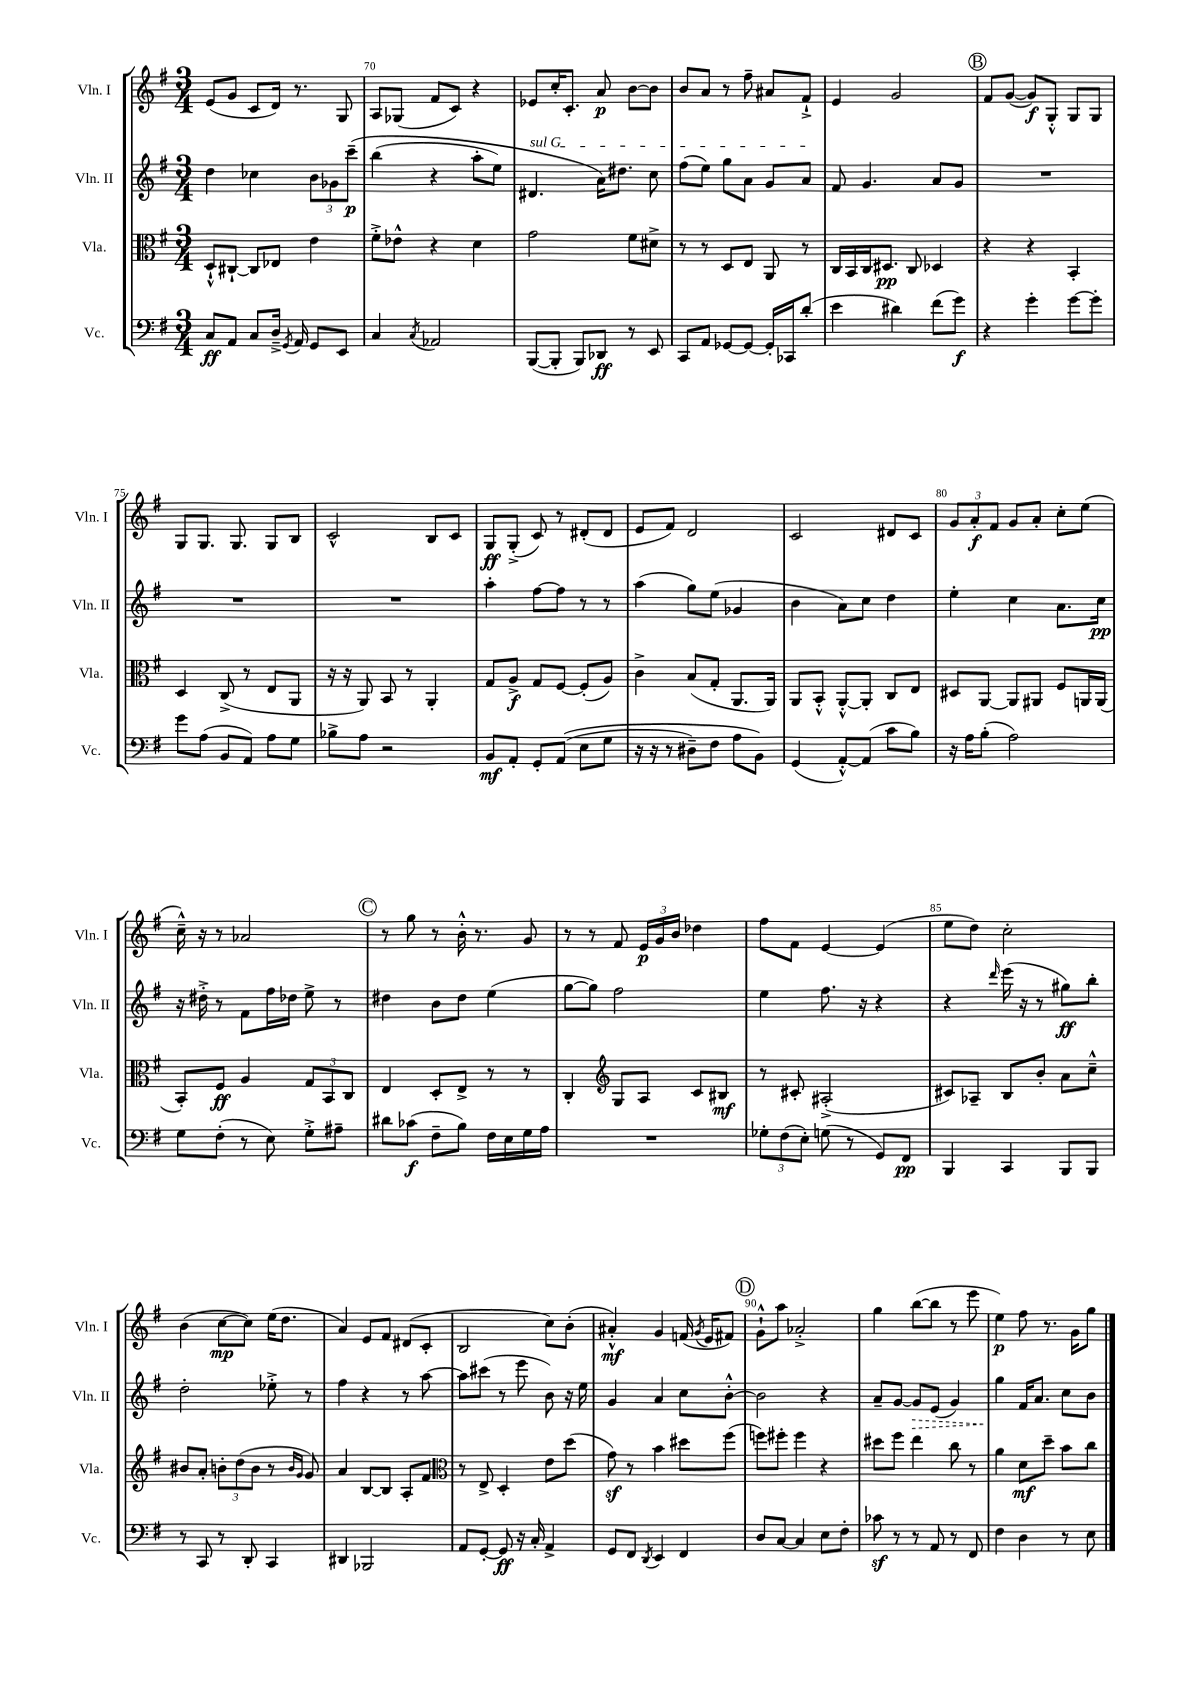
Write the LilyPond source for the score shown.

<<
\new StaffGroup <<
\new Staff = "s0" \with { instrumentName = "Vln. I" shortInstrumentName = "Vln. I" } {
    \clef treble \key g \major \numericTimeSignature \time 3/4
    \autoBeamOff e'8[( g'8] c'8[ d'16]) r8. g8 |
    a8[ ges8]( fis'8[ c'8]) r4 |
    ees'8[ c''16-. c'8.]-. a'8\p b'8[~ b'8] |
    b'8[ a'8] r8 fis''8-- ais'8[ fis'8]-!-> |
    e'4 g'2 |
    \mark \markup { \circle "B" } fis'8[ g'8]~( g'8[\f) g8]-.-^ g8[ g8] |
    g8[ g8.] g8. g8[ b8] |
    c'2-^ b8[ c'8] |
    g8[\ff g8]-.->( c'8) r8 dis'8[-.( dis'8] |
    e'8[ fis'8]) d'2 |
    c'2 dis'8[ c'8] |
    \tuplet 3/2 { g'8[ a'8-.\f fis'8] } g'8[ a'8]-. c''8[-. e''8]( |
    c''16---^) r16 r8 aes'2 |
    \mark \markup { \circle "C" } r8 g''8 r8 b'16-.-^ r8. g'8 |
    r8 r8 fis'8 \tuplet 3/2 { e'16[\p g'16 b'16] } des''4 |
    fis''8[ fis'8] e'4~ e'4( |
    e''8[ d''8]) c''2-. |
    b'4( c''8[~\mp c''8]) e''16[( d''8.] |
    a'4) e'8[ fis'8] dis'8[( c'8]-. |
    b2 c''8[) b'8]-.( |
    ais'4-.-^\mf) g'4 f'16( \acciaccatura { g'8 } e'16[ fis'8]) |
    \mark \markup { \circle "D" } g'8[-!-^ a''8] aes'2-.-> |
    g''4 b''8[~( b''8] r8 e'''8 |
    e''4\p) fis''8 r8. g'16[ g''8] \bar "|." |
}
\new Staff = "s1" \with { instrumentName = "Vln. II" shortInstrumentName = "Vln. II" } {
    \clef treble \key g \major \numericTimeSignature \time 3/4
    \autoBeamOff d''4 ces''4 \tuplet 3/2 { b'8[ ges'8 c'''8]--\p\( } |
    b''4( r4 a''8[-. e''8]) |
    \once \override TextSpanner.bound-details.left.text = \markup { \italic "sul G" } dis'4.\startTextSpan a'16[\) dis''8.] c''8 |
    fis''8[( e''8]) g''8[ a'8] g'8[ a'8]\stopTextSpan |
    fis'8 g'4. a'8[ g'8] |
    \mark \markup { \circle "B" } R2. |
    R2. |
    R2. |
    a''4-. fis''8[~ fis''8] r8 r8 |
    a''4( g''8[) e''8]( ges'4 |
    b'4 a'8[) c''8] d''4 |
    e''4-. c''4 a'8.[ c''16]\pp |
    r16 dis''16-.-> r8 fis'8[ fis''16 des''16] e''8-> r8 |
    \mark \markup { \circle "C" } dis''4 b'8[ dis''8] e''4( |
    g''8[~ g''8]) fis''2 |
    e''4 fis''8. r16 r4 |
    r4 \grace { d'''16 } e'''16( r16 r8 gis''8[\ff) b''8]-. |
    d''2-. ees''8-.-> r8 |
    fis''4 r4 r8 a''8~ |
    a''8[ cis'''8]( r8 e'''8 b'8) r16 e''16 |
    g'4 a'4 c''8[ b'8]~-.-^ |
    \mark \markup { \circle "D" } b'2 r4 |
    a'8[-- g'8]~ \once \override Hairpin.style = #'dashed-line g'8[\> e'8]( g'4) |
    g''4\! fis'16[ a'8.] c''8[ b'8] \bar "|." |
}
\new Staff = "s2" \with { instrumentName = "Vla." shortInstrumentName = "Vla." } {
    \clef alto \key g \major \numericTimeSignature \time 3/4
    \autoBeamOff d8[-!-^ cis8]~-! cis8[ ees8] e'4 |
    fis'8[-.-> ees'8]-^ r4 d'4 |
    g'2 fis'8[ dis'8]-> |
    r8 r8 d8[ e8] a,8 r8 |
    c16[ b,16 c16 dis8.]\pp c8 des4 |
    \mark \markup { \circle "B" } r4 r4 b,4-. |
    d4 c8->( r8 e8[ a,8] |
    r16 r16 a,8) b,8 r8 a,4-. |
    g8[ a8]->\f g8[ fis8]~ fis8[-.( a8]) |
    c'4-> b8[( g8]-. a,8.[ a,16]) |
    a,8[ b,8]-.-^ a,8[~-.-^ a,8]-. c8[ e8] |
    dis8[ a,8]~ a,8[ ais,8] fis8[ a,16 a,16]( |
    b,8[-.) fis8]\ff a4 \tuplet 3/2 { g8[ b,8 c8] } |
    \mark \markup { \circle "C" } e4 d8[-. e8]-> r8 r8 |
    c4-. \clef treble g8[ a8] c'8[ bis8]\mf |
    r8 cis'8-. ais2-.->( |
    cis'8[) aes8]-- b8[ b'8]-. a'8[ c''8]---^ |
    bis'8[ a'8]-. \tuplet 3/2 { b'8[-. d''8( b'8] } r8 \grace { b'16[ g'16] } g'8) |
    a'4 b8[~ b8] a8[-. fis'8] |
    \clef alto r8 e8-> d4-. e'8[ d''8]( |
    g'8\sf) r8 b'4 dis''8[ fis''8]( |
    \mark \markup { \circle "D" } f''8[) fis''8]-. fis''4 r4 |
    dis''8[ fis''8] e''4 c''8 r8 |
    a'4 d'8[\mf d''8]-- b'8[ c''8] \bar "|." |
}
\new Staff = "s3" \with { instrumentName = "Vc." shortInstrumentName = "Vc." } {
    \clef bass \key g \major \numericTimeSignature \time 3/4
    \autoBeamOff c8[\ff a,8] c8[ d16]---> \acciaccatura { g,8 } a,16 g,8[ e,8] |
    c4 \acciaccatura { c8 } aes,2 |
    b,,8[~( b,,8]-. b,,8[) des,8]\ff r8 e,8 |
    c,8[ a,8] ges,8[~ ges,8]~ ges,16[-. ces,16 d'8]-.( |
    e'4 dis'4) fis'8[( g'8]\f) |
    \mark \markup { \circle "B" } r4 g'4-. g'8[~ g'8]-. |
    g'8[ a8]( b,8[ a,8]) a8[ g8] |
    bes8[-> a8] r2 |
    b,8[\mf a,8]-. g,8[-. a,8](\( e8[ g8] |
    r16 r16 r8 dis8[--) fis8] a8[ b,8]\) |
    g,4( a,8[~-.-^) a,8]( c'8[ b8]) |
    r16 a16[ b8]-.( a2) |
    g8[ fis8]-.( r8 e8) g8[-.-> ais8]-- |
    \mark \markup { \circle "C" } dis'8[ ces'8]\f( fis8[-- b8]) fis16[ e16 g16 a16] |
    R2. |
    \tuplet 3/2 { ges8[-. fis8( e8]-.) } g8( r8 g,8[) fis,8]\pp |
    b,,4 c,4 b,,8[ b,,8] |
    r8 c,8 r8 d,8-. c,4 |
    dis,4 bes,,2 |
    a,8[ g,8]~-. g,8\ff r16 c16-. a,4-> |
    g,8[ fis,8] \acciaccatura { d,8 } e,4 fis,4 |
    \mark \markup { \circle "D" } d8[ c8]~ c4 e8[ fis8]-. |
    ces'8\sf r8 r8 a,8 r8 fis,8 |
    fis4 d4 r8 e8 \bar "|." |
}
>>
>>
\layout { \context { \Score currentBarNumber = #69 \override BarNumber.break-visibility = ##(#f #t #t) barNumberVisibility = #(every-nth-bar-number-visible 5) } }
